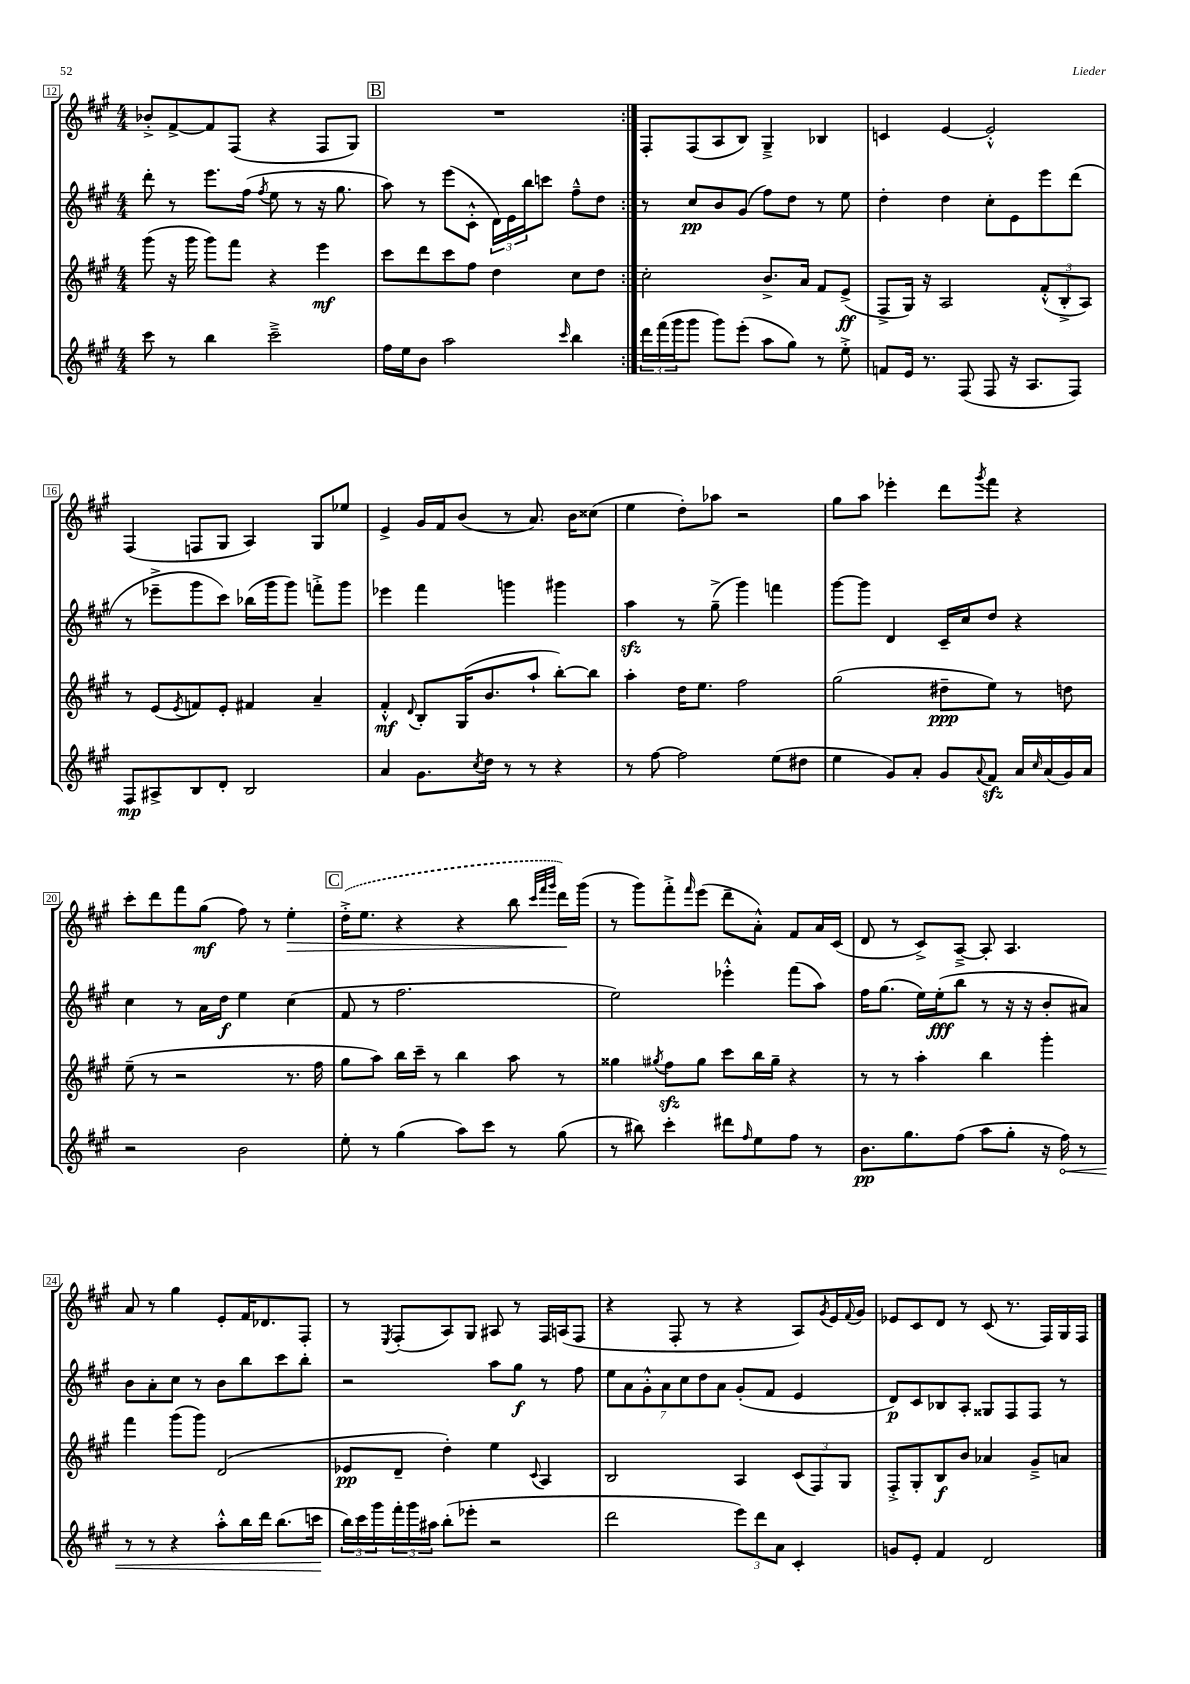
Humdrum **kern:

**kern	**kern	**kern	**kern
*staff4	*staff3	*staff2	*staff1
*clefG2	*clefG2	*clefG2	*clefG2
*k[f#c#g#]	*k[f#c#g#]	*k[f#c#g#]	*k[f#c#g#]
*M4/4	*M4/4	*M4/4	*M4/4
8ccc#\	(8ggg#\	8ddd'\	8b-'^/L
8r	16r	8r	[8f#^/
.	16ggg#\	.	.
4bb\	8ggg#\L)	8.eee\L	8f#/]
.	8fff#\J	.	(8F#/J
.	.	(16ff#\Jk	.
.	.	8qff#/	.
2ccc#~^\	4r	8ee\	4r
.	.	8r	.
.	4eee\	16r	8F#/L
.	.	8.gg#\	.
.	.	.	8G#/J)
=	=	=	=
16ff#\LL	8ccc#\L	8aa\)	1r
16ee\J	.	.	.
8b\J	8ddd\	8r	.
2aa\	8ccc#\	(8eee\L	.
.	8ff#\J	8c#'^^\J	.
.	4dd\	24d\LL)	.
.	.	24e\	.
.	.	24bb\J	.
.	.	8ccc\J	.
16qqccc#/	.	.	.
4bb\	8cc#\L	8ff#~^^\L	.
.	8dd\J	8dd\J	.
=:|!	=:|!	=:|!	=:|!
24ddd\LL	2cc#'\	8r	8F#'/L
(24fff#\	.	.	.
24ggg#\J	.	.	.
8ggg#\J	.	8cc#/L	(8F#/
8ggg#\L)	.	8b/	8A/
(8eee'\J	.	(8g#/J	8B/J)
8aa\L	8.b^/L	8ff#\L)	4G#~^/
8gg#\J)	.	8dd\J	.
.	16a/Jk	.	.
8r	8f#/L	8r	4B-/
8ee'^\	(8e^/J	8ee\	.
=	=	=	=
8f/L	8F#^/L	4dd'\	4c/
16e/Jk	16G#/Jk)	.	.
8.r	16r	.	.
.	2A/	4dd\	[4e/
(8F#/	.	.	.
8F#/	.	8cc#'\L	2e'^^/]
16r	.	8e\	.
8.A/L	.	.	.
.	(12f#'^^/L	8eee\	.
.	12B'^/	.	.
8F#/J)	.	(8ddd\J	.
.	12A/J)	.	.
=	=	=	=
8F#/L	8r	8r	(4F#/
8A#^/	(8e/L	8eee-~^\L	.
.	8qe/	.	.
8B/	8f/)	8ggg#\	8F/L
8d'/J	8e'/J	8ccc#\J)	8G#/J
2B/	4f#/	(16bb-\LL	4A/)
.	.	16ggg#\J	.
.	.	8ggg#\J)	.
.	4a~/	8fff'^\L	8G#/L
.	.	8ggg#\J	8ee-/J
=	=	=	=
4a/	4f#'^^/	4eee-\	4e^/
.	8qqd/	.	.
8.g#\L	8B'/L	4fff#\	16g#/LL
.	.	.	16f#/J
.	(16G#/K	.	(8b/J
8qcc#/	.	.	.
16dd\Jk	8.b/	.	.
8r	.	4ggg\	8r
8r	8aa`/J	.	8.a/)
4r	[8bb'\L)	4ggg#\	.
.	.	.	16b\LK
.	8bb\]J	.	(8cc##\J
=	=	=	=
8r	4aa'\	4aa\	4ee\
[8ff#\	.	.	.
2ff#\]	16dd\LK	8r	8dd'\L)
.	8.ee\J	.	.
.	.	(8gg#~^\	8aa-\J
.	2ff#\	4ggg#\)	2r
(8ee\L	.	4fff\	.
8dd#\J	.	.	.
=	=	=	=
4ee\	(2gg#\	[8ggg#\L	8gg#\L
.	.	8ggg#\]J	8aa\J
8g#/L)	.	4d/	4eee-'\
8a'/J	.	.	.
8g#/L	8dd#~\L	16c#~/LL	8ddd\L
.	.	16cc#/J	.
8qqa/	.	.	8qggg#/
8f#/J	8ee\J)	8dd/J	8fff#\J
16a/LL	8r	4r	4r
16qqcc#/	.	.	.
(16a/	.	.	.
16g#/)	8dd\	.	.
16a/JJ	.	.	.
=	=	=	=
2r	(8ee~\	4cc#\	8ccc#'\L
.	8r	.	8ddd\
.	2r	8r	8fff#\
.	.	16a\LL	(8gg#\J
.	.	16dd\JJ	.
2b\	.	4ee\	8ff#\)
.	.	.	8r
.	8.r	(4cc#\	4ee'\
.	16ff#\	.	.
=	=	=	=
8ee'\	8gg#\L	8f#/	(16dd'^\LK
.	.	.	8.ee\J
8r	8aa\J)	8r	.
(4gg#\	16bb\LL	2.ff#\	4r
.	16ccc#~\JJ	.	.
.	8r	.	.
8aa\L)	4bb\	.	4r
8ccc#\J	.	.	.
8r	8aa\	.	8bb\
.	.	.	32qqccc#/LLL
.	.	.	32qqfff#/
.	.	.	32qqggg#/JJJ
(8gg#\	8r	.	16ddd\LL)
.	.	.	(16ggg#\JJ
=	=	=	=
8r	4gg##\	2ee\)	8r
8bb#\)	.	.	8ggg#\L)
.	8qgg#/	.	.
4ccc#'\	8ff#\L	.	8fff#'^\
.	.	.	16qqfff#/
.	8gg#\J	.	(8eee\J
8ddd#\L	8ccc#\L	4eee-'^^\	8ddd~\L
16qqff#/	.	.	.
8ee\	16bb\L	.	8a'^^\J)
.	16gg#~\JJ	.	.
8ff#\J	4r	(8fff#\L	8f#/L
8r	.	8aa\J)	16a/L
.	.	.	(16c#/JJ
=	=	=	=
8.b\L	8r	16ff#\LK	8d/
.	.	(8.gg#\J	.
.	8r	.	8r
8.gg#\	.	.	.
.	4aa'\	16ee\LL)	8c#^/L)
.	.	(16ee'\J	.
(8ff#\J	.	8bb\J	[8A~^/J
8aa\L	4bb\	8r	8A'/]
8gg#'\J	.	16r	4.A/
.	.	16r	.
16r	4ggg#'\	8b'/L	.
16ff#\)	.	.	.
8r	.	8a#/J)	.
=	=	=	=
8r	4fff#\	8b\L	8a/
8r	.	8a'\	8r
4r	(8ggg#\L	8cc#\J	4gg#\
.	8ggg#\J)	8r	.
8aa'^^\L	(2d/	8b\L	8e'/L
16bb\L	.	8bb\	16f#/K
16ddd\JJ	.	.	8.d-/
(8.bb\L	.	8ccc#\	.
.	.	8bb'\J	8F#'/J
16ccc\Jk	.	.	.
=	=	=	=
24bb\LL)	8e-/L	2r	8r
24ccc#\	.	.	.
24ggg#\	.	.	.
.	.	.	8qE/
24fff#'\	8d~/J	.	(8F#'/L
24ggg#\	.	.	.
24aa#\JJ	.	.	.
(8bb'\L	4dd'\)	.	8A/)
8eee-'\J	.	.	8G#/J
2r	4ee\	8aa\L	8A#/
.	.	8gg#\J	8r
.	8qqc#/	.	.
.	4A/	8r	16F#/LL
.	.	.	(16A/J
.	.	8ff#\	8F#/J
=	=	=	=
2ddd\	2B/	14ee\L	4r
.	.	14a\	.
.	.	14g#'^^\	.
.	.	14a\	.
.	.	.	8F#'/
.	.	14cc#\	.
.	.	14dd\	.
.	.	.	8r
.	.	14a\J	.
12eee\L)	4A/	(8g#'/L	4r
12ddd\	.	.	.
.	.	8f#/J	.
12a\J	.	.	.
4c#'/	(12c#/L	4e/	8A/L)
.	12F#/)	.	.
.	.	.	8qg#/
.	.	.	16e/L
.	12G#/J	.	.
.	.	.	8qqf#/
.	.	.	16g#/JJ
=	=	=	=
8g/L	8F#'^/L	8d/L)	8e-/L
8e'/J	8G#'/	8c#/	8c#/
4f#/	8B/	8B-/	8d/J
.	8b/J	8A'/J	8r
2d/	4a-/	8G##/L	(8c#/
.	.	8F#/	8.r
.	8g#~^/L	8F#/J	.
.	.	.	16F#/LL)
.	8a/J	8r	16G#/
.	.	.	16F#/JJ
==	==	==	==
*-	*-	*-	*-
